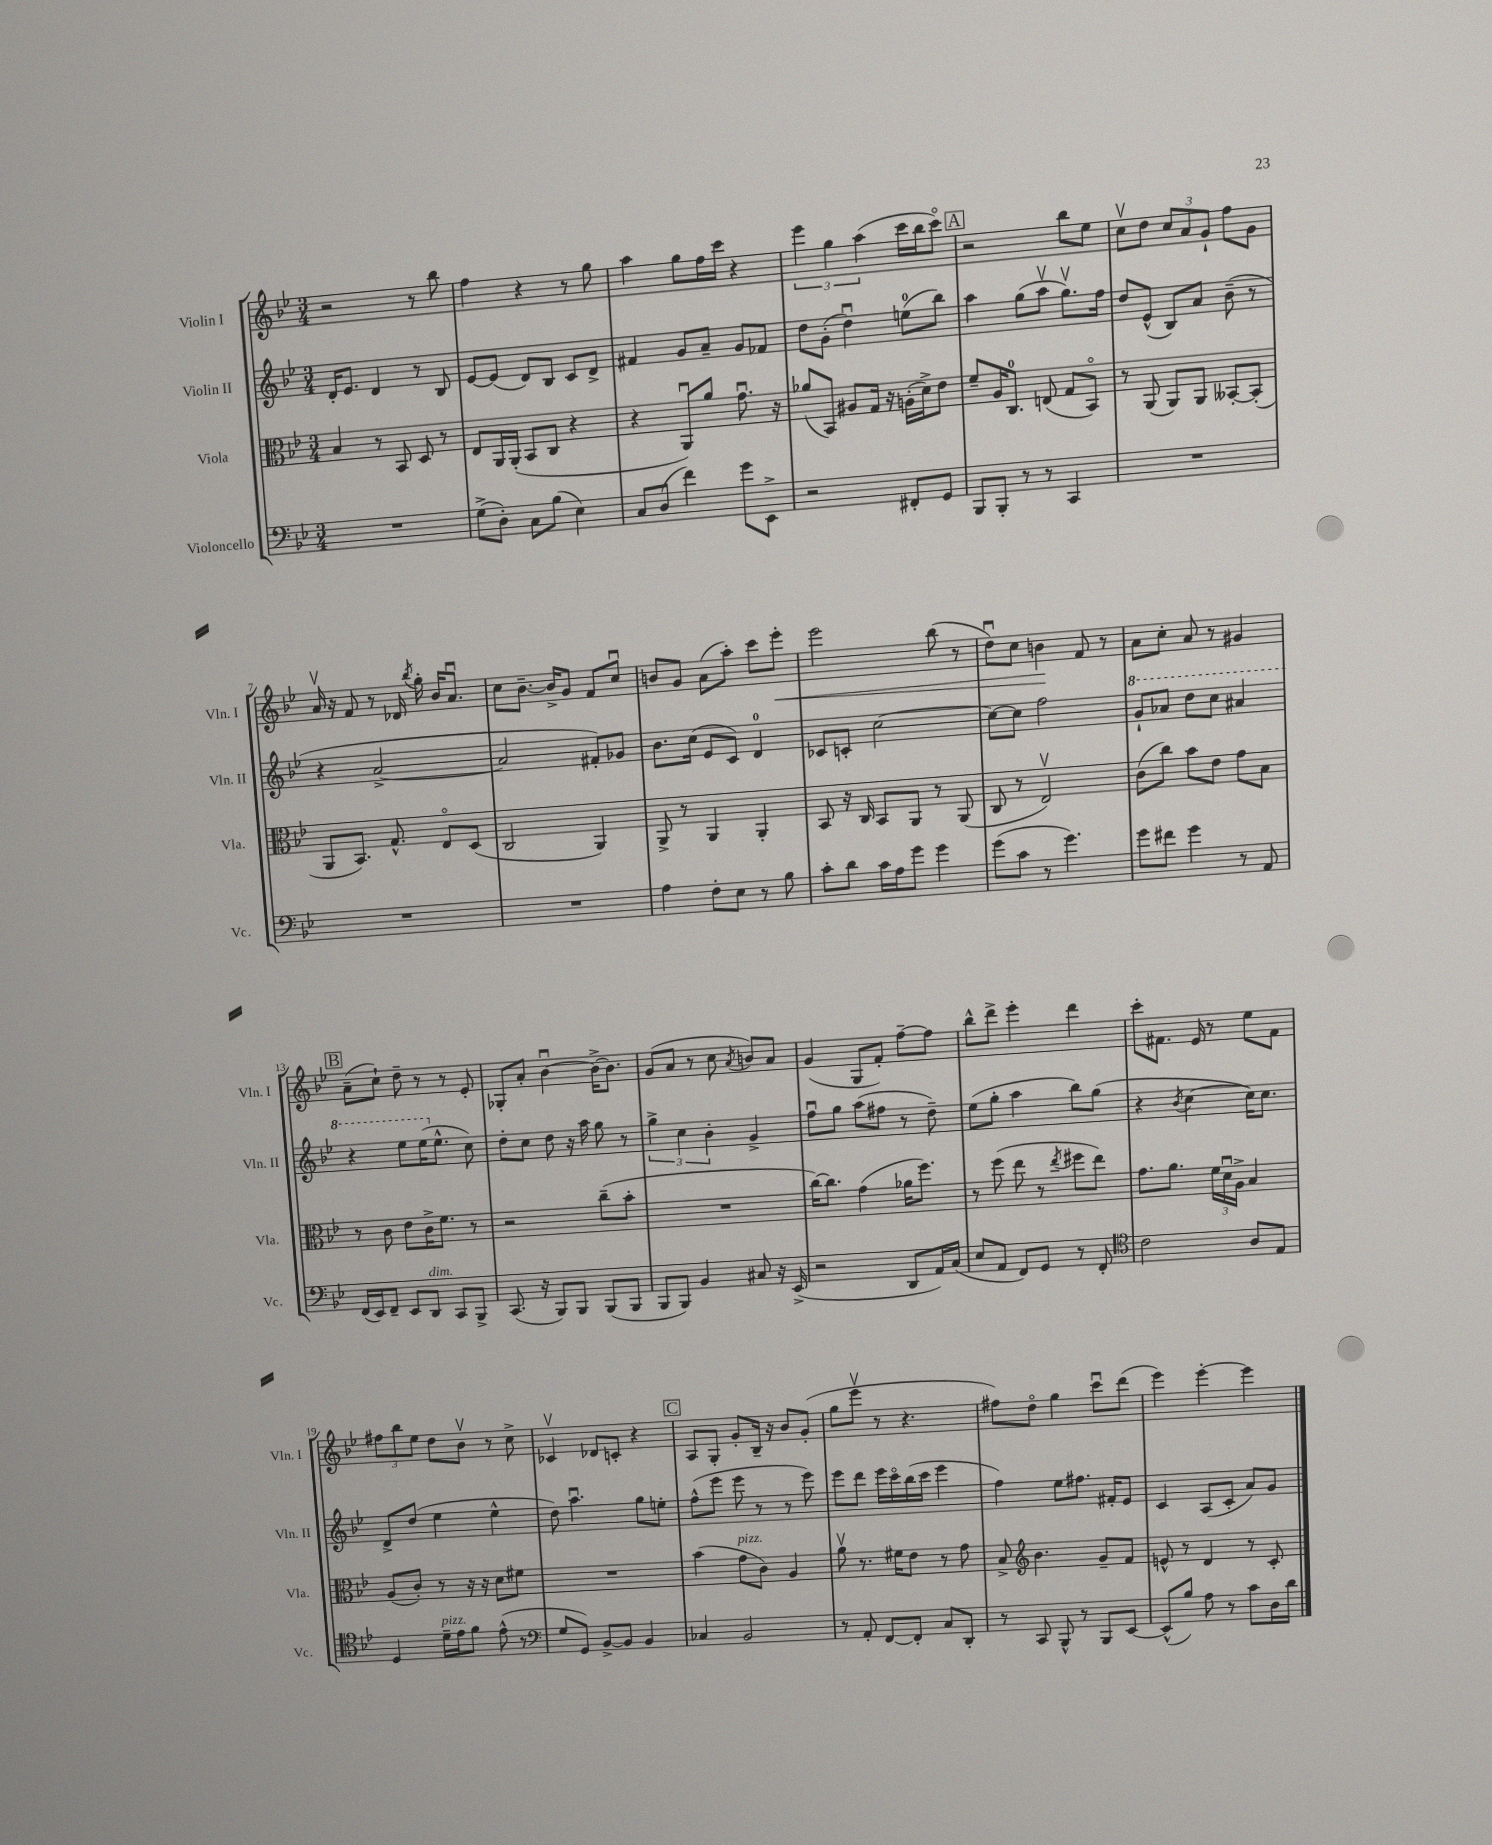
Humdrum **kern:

**kern	**kern	**kern	**kern
*staff4	*staff3	*staff2	*staff1
*clefF4	*clefC3	*clefG2	*clefG2
*k[b-e-]	*k[b-e-]	*k[b-e-]	*k[b-e-]
*M3/4	*M3/4	*M3/4	*M3/4
2.r	4B-/	16d'/LK	2r
.	.	8.e-/J	.
.	8r	4d/	.
.	8BB-/	.	.
.	8D/	8r	8r
.	8r	8B-/	8bb-\
=	=	=	=
(8G^\L	8E-/L	[8e-/L	4ff\
8D'\J)	16AA/L	(8e-/]J	.
.	(16AA'/JJ	.	.
8C\L	8BB-/L	8d/L)	4r
(8B-\J	8C/J	8B-/J	.
4E-\)	4r	8c/L	8r
.	.	8d^/J	8gg\
=	=	=	=
8C/L	4r	4f#/	4aa\
(8D/J	.	.	.
4f\)	8AAu/L)	8g/L	8gg\L
.	8a/J	8a~/J	16ff\L
.	.	.	16ccc\JJ
8g\L	8.gu\	8g/L	4r
8EE-^\J	.	8f-/J	.
.	16r	.	.
=	=	=	=
2r	(8a-/L	8dd\L	6eee-\
.	8BB-/J)	(8g'\J	.
.	.	.	6gg\
.	8A#/L	4ddu\)	.
.	.	.	(6aa\
.	16G/Jk	.	.
.	16r	.	.
8FF#'/L	(16A'\LL	(8ee\L	16ccc\LL
.	16d^\J)	.	16bb-\J
8GG/J	8e-\J	8bb-\J)	8ccco\J)
=	=	=	=
8BBB-/L	8f~/L	4aa\	2r
8BBB-'/J	16A/K	.	.
.	8.C/J	.	.
8r	.	(8gg\L	.
8r	(8E/	8aav\J	.
4CC/	8G/L	8.ggv\L)	8bb-\L
.	8BB-o/J)	.	8ee-\J
.	.	16ff\Jk	.
=	=	=	=
2.r	8r	8dd/L	8ccv\L
.	(8AA/	(8e-^^/J	8dd\J
.	8AA/L)	8B-/L)	12cc/L
.	.	.	12a/
.	8AA/J	8a/J	.
.	.	.	12g`/J
.	[8BB--'/L	(8b-~\	8ff\L
.	(8BB--'/]J	8r	8g\J
=	=	=	=
2.r	8AA/L	4r	16av/
.	.	.	16r
.	8.BB-/J)	.	8f/
.	.	[2a^/	8r
.	8.G^^/	.	.
.	.	.	16d-/
.	.	.	8qbb-/
.	.	.	16gg'\
.	8E-o/L	.	16b-/LK
.	.	.	8.au/J
.	(8D/J	.	.
=	=	=	=
2.r	2C/	2a/]	8cc\L
.	.	.	[8.b-~\J
.	.	.	16b-^/]LK
.	.	.	8g/J
.	4AA/)	8f#'/L)	8f/L
.	.	8g-/J	8ccu/J
=	=	=	=
4A\	8AA^/	8.b-\L	8b/L
.	8r	.	8g/J
.	.	(16cc\Jk	.
8F'\L	4AA/	8e-/L	(8a\L
8E-\J	.	8c/J)	8aa'\J)
8r	4AA'/	4d/	8ccc\L
8B-\	.	.	8eee-'\J
=	=	=	=
8c'\L	8BB-/	8c-/L	2eee-\
8d\J	16r	8c'/J	.
.	16C/	.	.
16c\LL	8BB-/L	[2cc\	.
16A\J	.	.	.
8g\J	8AA/J	.	.
4g\	8r	.	(8bb-\
.	(8AA/	.	8r
=	=	=	=
(8g\L	8C/	8cc\_L	8ddu\L)
8c\J	8r	8cc\]J	8cc\J
8r	2E-v/)	2ff\	4b\
4.g\)	.	.	.
.	.	.	8f/
.	.	.	8r
=	=	=	=
8g\L	(8c\L	8gg`/L	8a\L
8f#\J	8cc\J)	8aa-/J	8cc'\J
4g\	8b-\L	8ddd\L	8a/
.	8e-\J	8ccc\J	8r
8r	8g\L	4aa#/	4g#/
8AA/	8B-\J	.	.
=	=	=	=
(16FF/LL	8r	4r	(8a~\L
16EE-/J)	.	.	.
8FF~/J	8c\	.	8cc`\J)
8EE-/L	8e-\L	8eee-\L	8dd~\
8DD/J	16c^\K	(16eee-\K	8r
.	8.f\J	8.ee-^^\J	.
8CC/L	.	.	8r
8BBB-^/J	8r	8cc\)	8e-'/
=	=	=	=
(8.CC/	2r	8dd'\L	8G-'/L
.	.	8cc\J	8a'/J
16r	.	.	.
8BBB-/L)	.	8dd\	[4b-u\
8BBB-/J	.	16r	.
.	.	16aa\	.
(8BBB-/L	(8cc~\L	8gg\	16b-^\_LK
.	.	.	8.b-\]J
8BBB-/J	8b-'\J	8r	.
=	=	=	=
8BBB-/L	2.r	6gg^\	(8g/L
8BBB-/J)	.	.	8a/J
.	.	6cc\	.
4BB-/	.	.	8r
.	.	6b-'\	.
.	.	.	8cc\
.	.	.	8qa/
8C#/	.	4g^/	8b/L)
16r	.	.	8a/J
(16EE-^/	.	.	.
=	=	=	=
2r	[16cc\LK)	8ffu\L	(4g/
.	8.cc\]J	.	.
.	.	8gg\J	.
.	(4g\	(8aa\L	8G/L
.	.	8ff#\J	8f'/J)
8DD/L	16a-\LK	8r	[8ff~\L
.	8.ff\J)	.	.
16AA/L)	.	8dd~\)	8ff\]J
(16C/JJ	.	.	.
=	=	=	=
8E-/L	8r	(8ee-\L	8bb-^^\L
8AA/J	(8ff\	8gg'\J	8ddd^\J
8FF/L)	8ee-\	4aa\	4eee-'\
8GG/J	8r	.	.
.	8qee-/	.	.
8r	8ff#\L	8bb-\L)	4ddd\
8FF'/	8ee-\J)	(8gg\J	.
=	=	=	=
*clefC4	*	*	*
2c\	8.g\L	4r	8ccc'\L
.	.	.	8.f#\J
.	8.a\J	.	.
.	.	8qb-/	.
.	.	[4cc\	.
.	.	.	16e-/
.	24f\LL	.	8r
.	24du\	.	.
.	24A^\JJ	.	.
8A/L	4B-/	16cc\]LK)	8ee-\L
.	.	8.cc\J	.
8E-/J	.	.	8f#\J
=	=	=	=
4D/	(8A/L	8d^/L	12ff#\L
.	.	.	12bb-\
.	8c'/J)	(8dd/J	.
.	.	.	12ee-\J
16d~\LL	8r	4ee-\	8dd\L
16e-\J	.	.	.
8f\J	16r	.	8b-v\J
.	16r	.	.
(8e-^^\	8d\L	4ee-^^\	8r
8r	8f#\J	.	8cc^\
=	=	=	=
*clefF4	*	*	*
8G/L	2.r	8dd\)	4c-v/
8GG/J)	.	4.aau\	.
[8BB-^/L	.	.	8d-/L
8BB-/]J	.	.	8c'/J
4BB-/	.	8gg\L	4r
.	.	8ee'\J	.
=	=	=	=
4C-/	(4b-\	(8ff^^\L	8A/L
.	.	8eee-\J	8G'/J
2BB-/	8g\L	8eee-\	8g'/L
.	8c\J)	8r	16B-~/Jk
.	.	.	16r
.	4A/	8r	8b-/L
.	.	8eee-\)	(8g'/J
=	=	=	=
8r	8av\	8eee-\L	8gg\L
8AA'/	8.r	8ddd\J	8eee-v\J
[8FF/L	.	16eee-\LL	8r
.	16f#\LK	16ccco\	.
8FF'/]J	8e-\J	(16bb-\	4.r
.	.	16ccc\JJ	.
8C/L	8r	4eee-\	.
8DD'/J	8g\	.	.
=	=	=	=
8r	8B-^/	4ff\)	8ff#\L)
*	*clefG2	*	*
8CC/	4.b-\	.	8ddo\J
8BBB-^^/	.	8ee-\L	4gg\
8r	.	8.ff#\J	.
8BBB-/L	8g~/L	.	8cccu\L
.	.	16f#'/LK	.
[8EE-/J	8f/J	8e-/J	(8ddd\J
=	=	=	=
(8EE-^^/]L	8e^^/	4c/	4eee-\)
8B-/J)	8r	.	.
8A\	4d/	(8A/L	[4eee-'\
8r	.	8c'/J	.
8c\L	8r	8a/L)	4eee-\]
16D\L	8c'/	8g/J	.
16d\JJ	.	.	.
==	==	==	==
*-	*-	*-	*-
